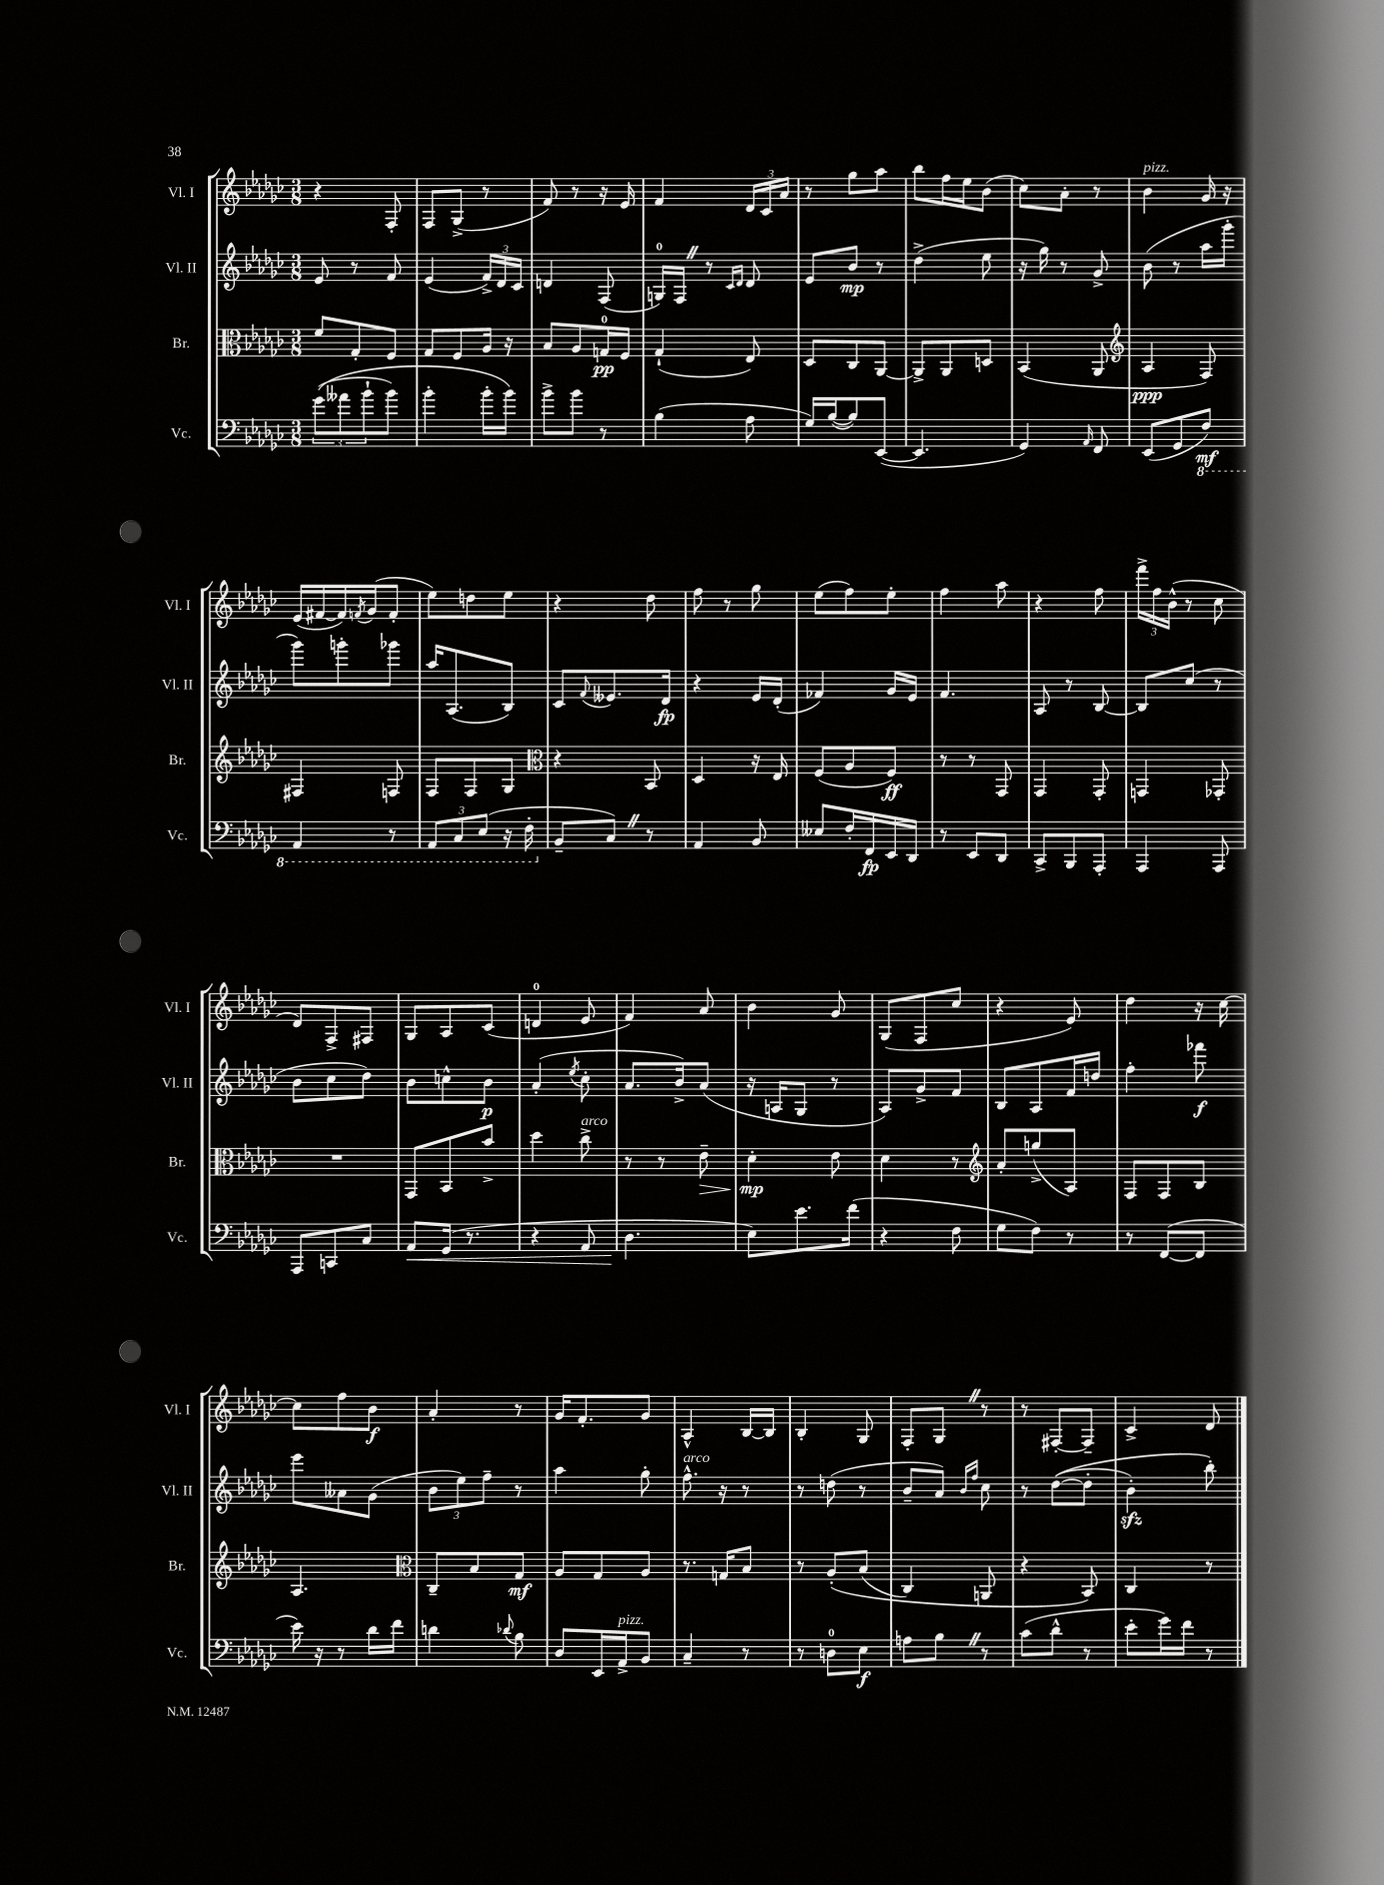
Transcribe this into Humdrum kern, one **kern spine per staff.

**kern	**kern	**kern	**kern
*staff4	*staff3	*staff2	*staff1
*clefF4	*clefC3	*clefG2	*clefG2
*k[b-e-a-d-g-c-]	*k[b-e-a-d-g-c-]	*k[b-e-a-d-g-c-]	*k[b-e-a-d-g-c-]
*M3/8	*M3/8	*M3/8	*M3/8
&((12g-\L	8f/L	8e-/	4r
12a--\	.	.	.
.	8G-'/	8r	.
12b-`\	.	.	.
8b-\J)	8F/J	8f/	8F'/
=	=	=	=
4b-'\	8G-/L	(4e-/	8F/L
.	8F/	.	(8G-^/J
16b-'\LL	16A-/Jk	24f^/LL)	8r
.	.	24d-/	.
16b-\JJ&)	16r	.	.
.	.	24c-/JJ	.
=	=	=	=
8b-^\L	8B-/L	4d/	8f/)
8b-\J	8A-/	.	8r
8r	16G/L	(8F/	16r
.	16F/JJ	.	16e-/
=	=	=	=
(4B-\	(4G-`/	16G/LL)	4f/
.	.	16F/JJ	.
.	.	8r	.
.	.	16qqc-/LL	.
.	.	16qqd-/JJ	.
8A-\	8E-/)	8d-/	24d-/LL
.	.	.	24c-/
.	.	.	24a-/JJ
=	=	=	=
16G-/LL)	8D-/L	8e-/L	8r
([16B-/J	.	.	.
8B-/])	8C-/	8b-/J	8gg-\L
([8EE-/J	[8AA-/J	8r	8aa-\J
=	=	=	=
4.EE-/]	8AA-^/]L	(4dd-^\	8bb-\L
.	8AA-/	.	16ff\L
.	.	.	16ee-\J
.	8D/J	8ee-\	(8b-\J
=	=	=	=
4GG-/)	(4BB-/	16r	8cc-\L)
.	.	16gg-\)	.
.	.	8r	8a-'\J
16qqAA-/	.	.	.
8FF/	8AA-/	8g-^/	8r
=	=	=	=
*	*clefG2	*	*
(8EE-/L	4A-/	(8b-\	4b-\
8GG-/	.	8r	.
8FF/J)	8F/)	16aa-\LL	16g-/
.	.	16ggg-'\JJ	16r
=	=	=	=
4AAA-/	4F#/	8ggg-\L)	(16e-/LL
.	.	.	[16f#/
.	.	8ggg'\	16f#/])
.	.	.	8qf/
.	.	.	(16g-/J
8r	8F/	8ggg-\J	8f'/J
=	=	=	=
12AAA-/L	8F/L	16aa-/LK	8ee-\L)
.	.	(8.A-/	.
12CC-/	.	.	.
.	8F/	.	8dd\
(12EE-/J	.	.	.
16r	8G-/J	8B-/J)	8ee-\J
16FF'\	.	.	.
=	=	=	=
*	*clefC3	*	*
8BB-~/L	4r	8c-/L	4r
.	.	8qqf/	.
8C-/J)	.	8.e--/	.
8r	8BB-/	.	8dd-\
.	.	16d-/Jk	.
=	=	=	=
4AA-/	4D-/	4r	8ff\
.	.	.	8r
8BB-/	16r	16e-/LL	8gg-\
.	16E-/	(16d-'/JJ	.
=	=	=	=
8E--/L	(8F/L	4f-/)	(8ee-\L
16F'/L	8A-/	.	8ff\)
16FF/	.	.	.
16EE-/	8F/J)	16g-/LL	8ee-'\J
16DD-/JJ	.	16e-/JJ	.
=	=	=	=
8r	8r	4.f/	4ff\
8EE-/L	8r	.	.
8DD-/J	8GG-/	.	8aa-\
=	=	=	=
8CC-^/L	4GG-/	8A-/	4r
8BBB-/	.	8r	.
8AAA-'/J	8GG-'/	[8B-/	8ff\
=	=	=	=
4AAA-/	4GG/	8B-/]L	24fff^\LL
.	.	.	24ff\
.	.	.	(24b-^^\JJ
.	.	(8cc-/J	8r
8AAA-/	8GG-'/	8r	8cc-\
=	=	=	=
8AAA-/L	4.r	8b-\L	8d-/L)
8CC/	.	8cc-\	8F^/
8C-/J	.	8dd-\J)	8F#/J
=	=	=	=
8AA-/L	8GG-/L	8b-\L	8G-/L
(16GG-/Jk	8BB-/	8cc^^\	8A-/
8.r	.	.	.
.	8b-^/J	8b-\J	(8c-/J
=	=	=	=
4r	4dd-\	(4a-'/	4d/
.	.	8qee-/	.
8AA-/	8cc-^\	8cc-'\	8e-/
=	=	=	=
4.D-\	8r	8.a-/L	4f/)
.	8r	.	.
.	.	16b-^/k)	.
.	8e-~\	(8a-/J	8a-/
=	=	=	=
8E-\L)	4d-'\	16r	4b-\
.	.	16A/LK	.
8.e-\	.	8G-/J	.
.	8e-\	8r	8g-/
(16f\Jk	.	.	.
=	=	=	=
4r	4d-\	8A-/L)	(8G-/L
.	.	8g-^/	8F/
8F\	8r	8f/J	8cc-/J
=	=	=	=
*	*clefG2	*	*
8G-\L	8a-'/L	8B-/L	4r
8F\J)	(8gg^/	8A-/	.
8r	8A-/J)	16f/L	8e-/)
.	.	16dd/JJ	.
=	=	=	=
8r	8F/L	4ff'\	4dd-\
([8FF/L	8F/	.	.
8FF/]J	8B-/J	8fff-\	16r
.	.	.	[16cc-\
=	=	=	=
16e-\)	4.A-/	8eee-\L	8cc-\]L
16r	.	.	.
8r	.	8a--\	8ff\
16d-\LL	.	(8g-\J	8b-\J
16f\JJ	.	.	.
=	=	=	=
*	*clefC3	*	*
4d\	8C-~/L	12b-\L	4a-'/
.	.	12ee-\)	.
.	8B-/	.	.
.	.	12ff~\J	.
8qqd-/	.	.	.
8B-\	8G-/J	8r	8r
=	=	=	=
8D-/L	8A-/L	4aa-\	16g-/LK
.	.	.	8.f'/
16EE-/L	8G-/	.	.
16AA-^/J	.	.	.
8BB-/J	8A-/J	8gg-'\	8g-/J
=	=	=	=
4C-~/	8.r	8.ff^^\	4A-^^/
.	16G/LK	16r	.
8r	8B-/J	8r	[16B-/LL
.	.	.	16B-/]JJ
=	=	=	=
8r	8r	8r	4B-'/
8D\L	&(8A-'/L	(8dd\	.
8E-\J	(8B-/J	8r	8G-/
=	=	=	=
8A\L	4C-/)	8b-~/L	8F'/L
8B-\J	.	8a-/J)	8G-/J
.	.	16qqb-/LL	.
.	.	16qqff/JJ	.
8r	8AA/	8cc-\	8r
=	=	=	=
(8c-\L	4r	8r	8r
8d-^^\J	.	&(([8dd-\L	[8F#'/L
8r	8BB-/&)	8dd-'\]J	8F#~/]J
=	=	=	=
8e-'\L	4C-/	4b-'\)	4c-^/
16g-\L)	.	.	.
16f\JJ	.	.	.
8r	8r	8bb-'\&)	8d-/
==	==	==	==
*-	*-	*-	*-
